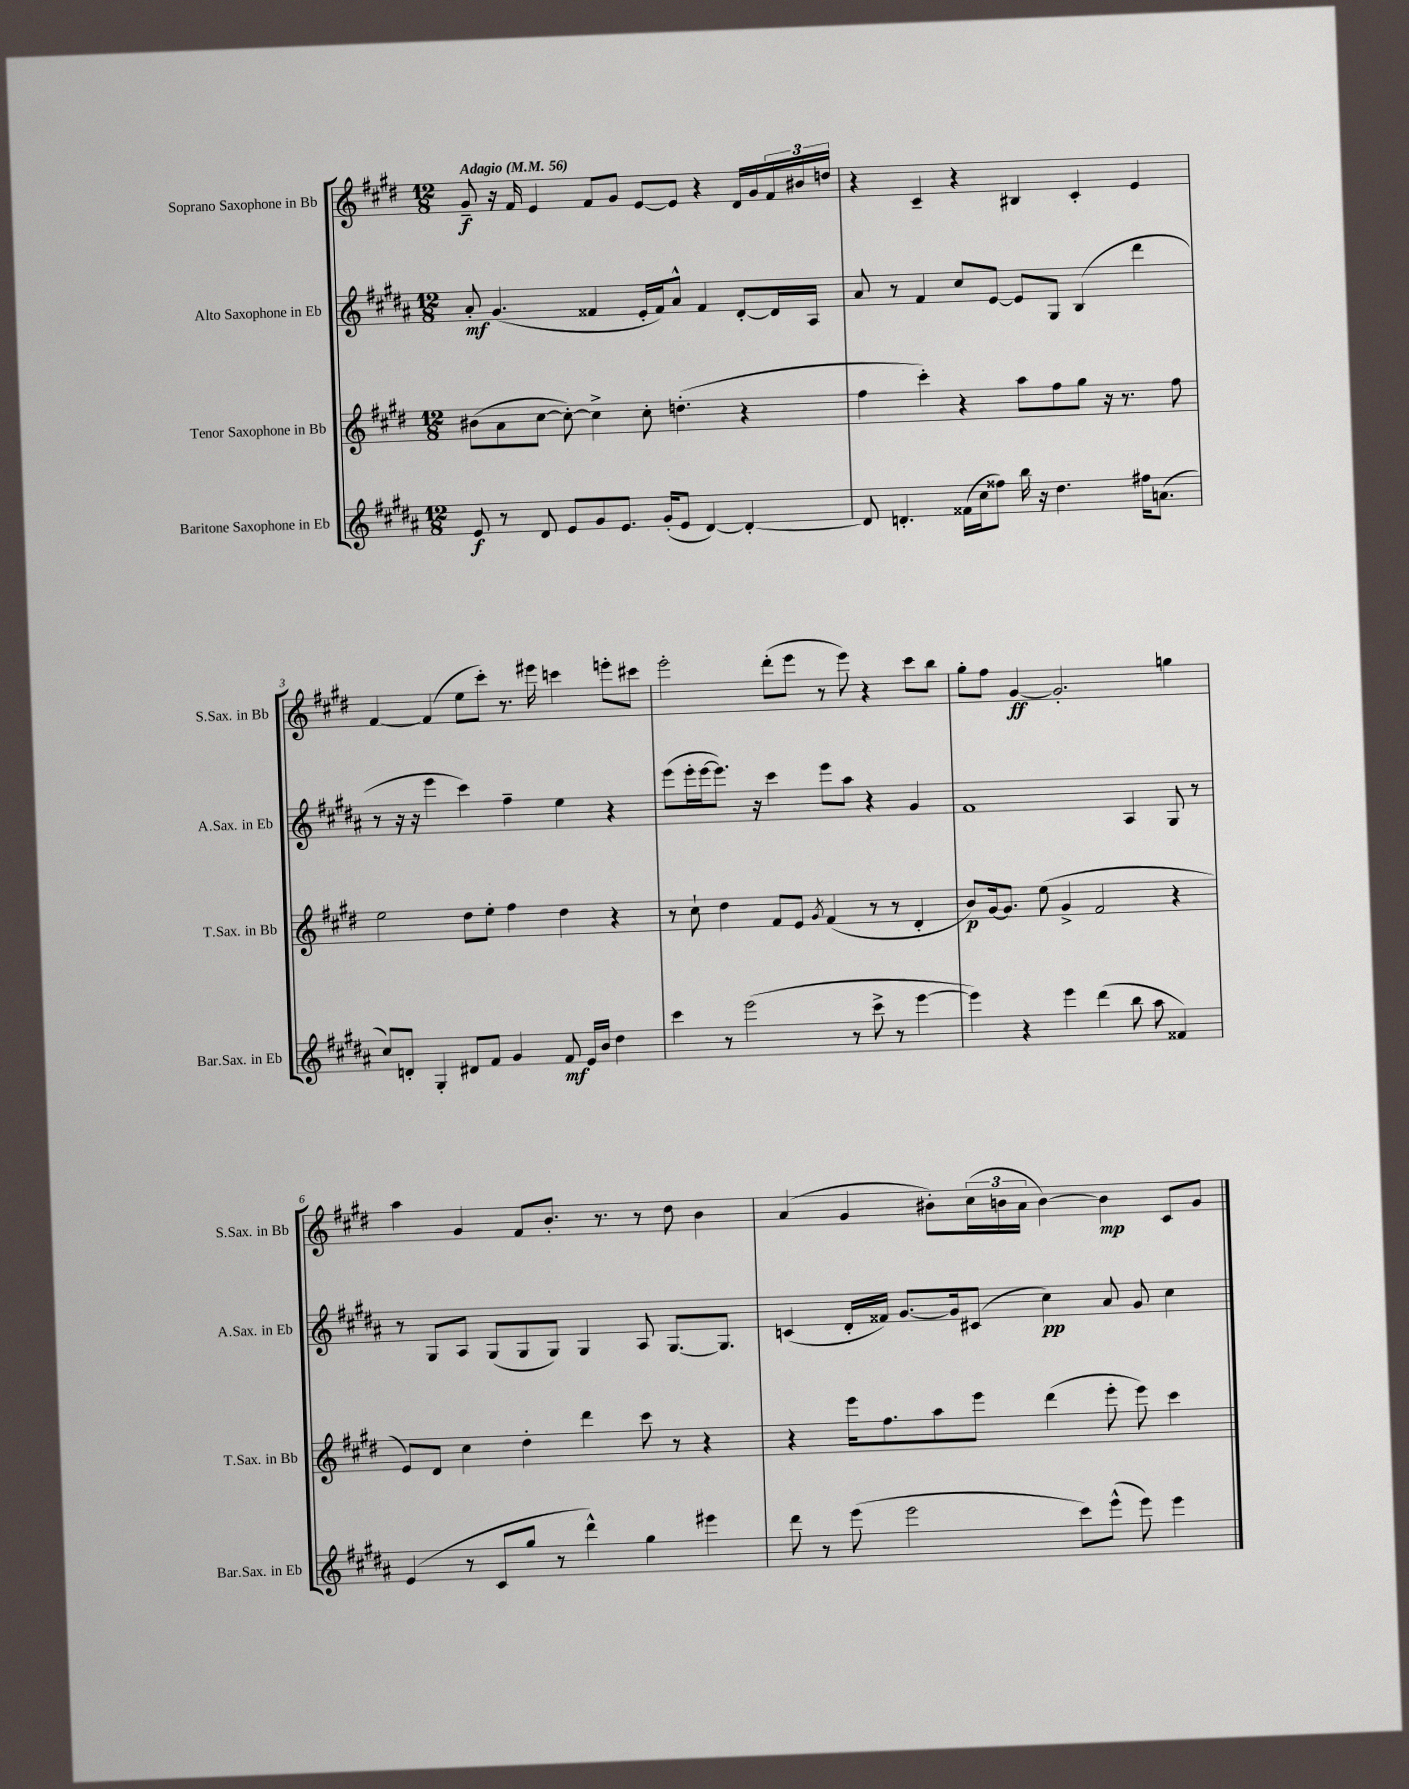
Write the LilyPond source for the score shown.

<<
\new StaffGroup <<
\new Staff = "s0" \with { instrumentName = "Soprano Saxophone in Bb" shortInstrumentName = "S.Sax. in Bb" } {
    \clef treble \key e \major \numericTimeSignature \time 12/8 \tempo "Adagio" 4 = 56
    gis'8--\f r16 fis'16 e'4 fis'8 gis'8 e'8~ e'8 r4 dis'16 gis'16 \tuplet 3/2 { fis'16 bis'16 d''16 } |
    r4 cis'4-- r4 bis4 cis'4-. e'4 |
    fis'4~ fis'4( e''8 cis'''8-.) r8. eis'''16 c'''4 e'''8-. cis'''8 |
    e'''2-. dis'''8-.( e'''8 r8 e'''8) r4 cis'''8 b''8 |
    gis''8-. fis''8 gis'4~\ff gis'2.-. g''4 |
    a''4 gis'4 fis'8 b'8.-. r8. r8 dis''8 b'4 |
    a'4( gis'4 bis'8-.) \tuplet 3/2 { cis''16( b'16 a'16 } b'4~) b'4\mp cis'8 gis'8 \bar "|." |
}
\new Staff = "s1" \with { instrumentName = "Alto Saxophone in Eb" shortInstrumentName = "A.Sax. in Eb" } {
    \clef treble \key b \major \numericTimeSignature \time 12/8
    ais'8-.\mf gis'4.( fisis'4 e'16-. fisis'16) ais'8-^ fisis'4 dis'8~-. dis'16 ais16 |
    ais'8 r8 fis'4 cis''8 e'8~ e'8 gis8 b4( dis'''4 |
    r8 r16 r16 e'''4 cis'''4) fis''4-- e''4 r4 |
    e'''8( e'''16-. e'''16~ e'''8.) r16 cis'''4 e'''8 ais''8 r4 gis'4 |
    fis'1 ais4 gis8 r8 |
    r8 gis8 ais8 gis8( gis8 gis8) gis4 ais8 gis8.~ gis8. |
    c'4( dis'16-. fisis'16) gis'8.~ gis'16 cis'8( cis''4\pp) ais'8 gis'8 cis''4 \bar "|." |
}
\new Staff = "s2" \with { instrumentName = "Tenor Saxophone in Bb" shortInstrumentName = "T.Sax. in Bb" } {
    \clef treble \key e \major \numericTimeSignature \time 12/8
    bis'8( a'8 cis''8~ cis''8~-.) cis''4-> cis''8-. d''4.-.( r4 |
    fis''4 cis'''4-.) r4 a''8 fis''8 gis''8 r16 r8. fis''8 |
    e''2 dis''8 e''8-. fis''4 dis''4 r4 |
    r8 cis''8-! dis''4 fis'8 e'8 \acciaccatura { gis'8 } fis'4( r8 r8 dis'4-. |
    b'8\p) gis'16~ gis'8. e''8( gis'4-> fis'2 r4 |
    e'8) dis'8 cis''4 dis''4-. dis'''4 cis'''8 r8 r4 |
    r4 e'''16 fis''8. a''8 e'''8 dis'''4( e'''8-. e'''8) cis'''4 \bar "|." |
}
\new Staff = "s3" \with { instrumentName = "Baritone Saxophone in Eb" shortInstrumentName = "Bar.Sax. in Eb" } {
    \clef treble \key b \major \numericTimeSignature \time 12/8
    e'8\f r8 dis'8 e'8 gis'8 e'8. gis'16-.( e'8 dis'4~) dis'4~-. |
    dis'8 d'4.-. fisis'16( cis''16 fisis''8) b''16 r16 dis''4. fis''16 a'8.( |
    cis''8) d'8-. gis4-. dis'8 fis'8 gis'4 fis'8\mf e'16 b'16 dis''4 |
    cis'''4 r8 e'''2( r8 cis'''8-> r8 e'''4~ |
    e'''4) r4 e'''4 dis'''4( b''8 ais''8 fisis'4) |
    e'4( r8 cis'8 gis''8 r8 dis'''4-^) gis''4 eis'''4 |
    dis'''8 r8 e'''8( e'''2 cis'''8) e'''8-^( e'''8) e'''4 \bar "|." |
}
>>
>>
